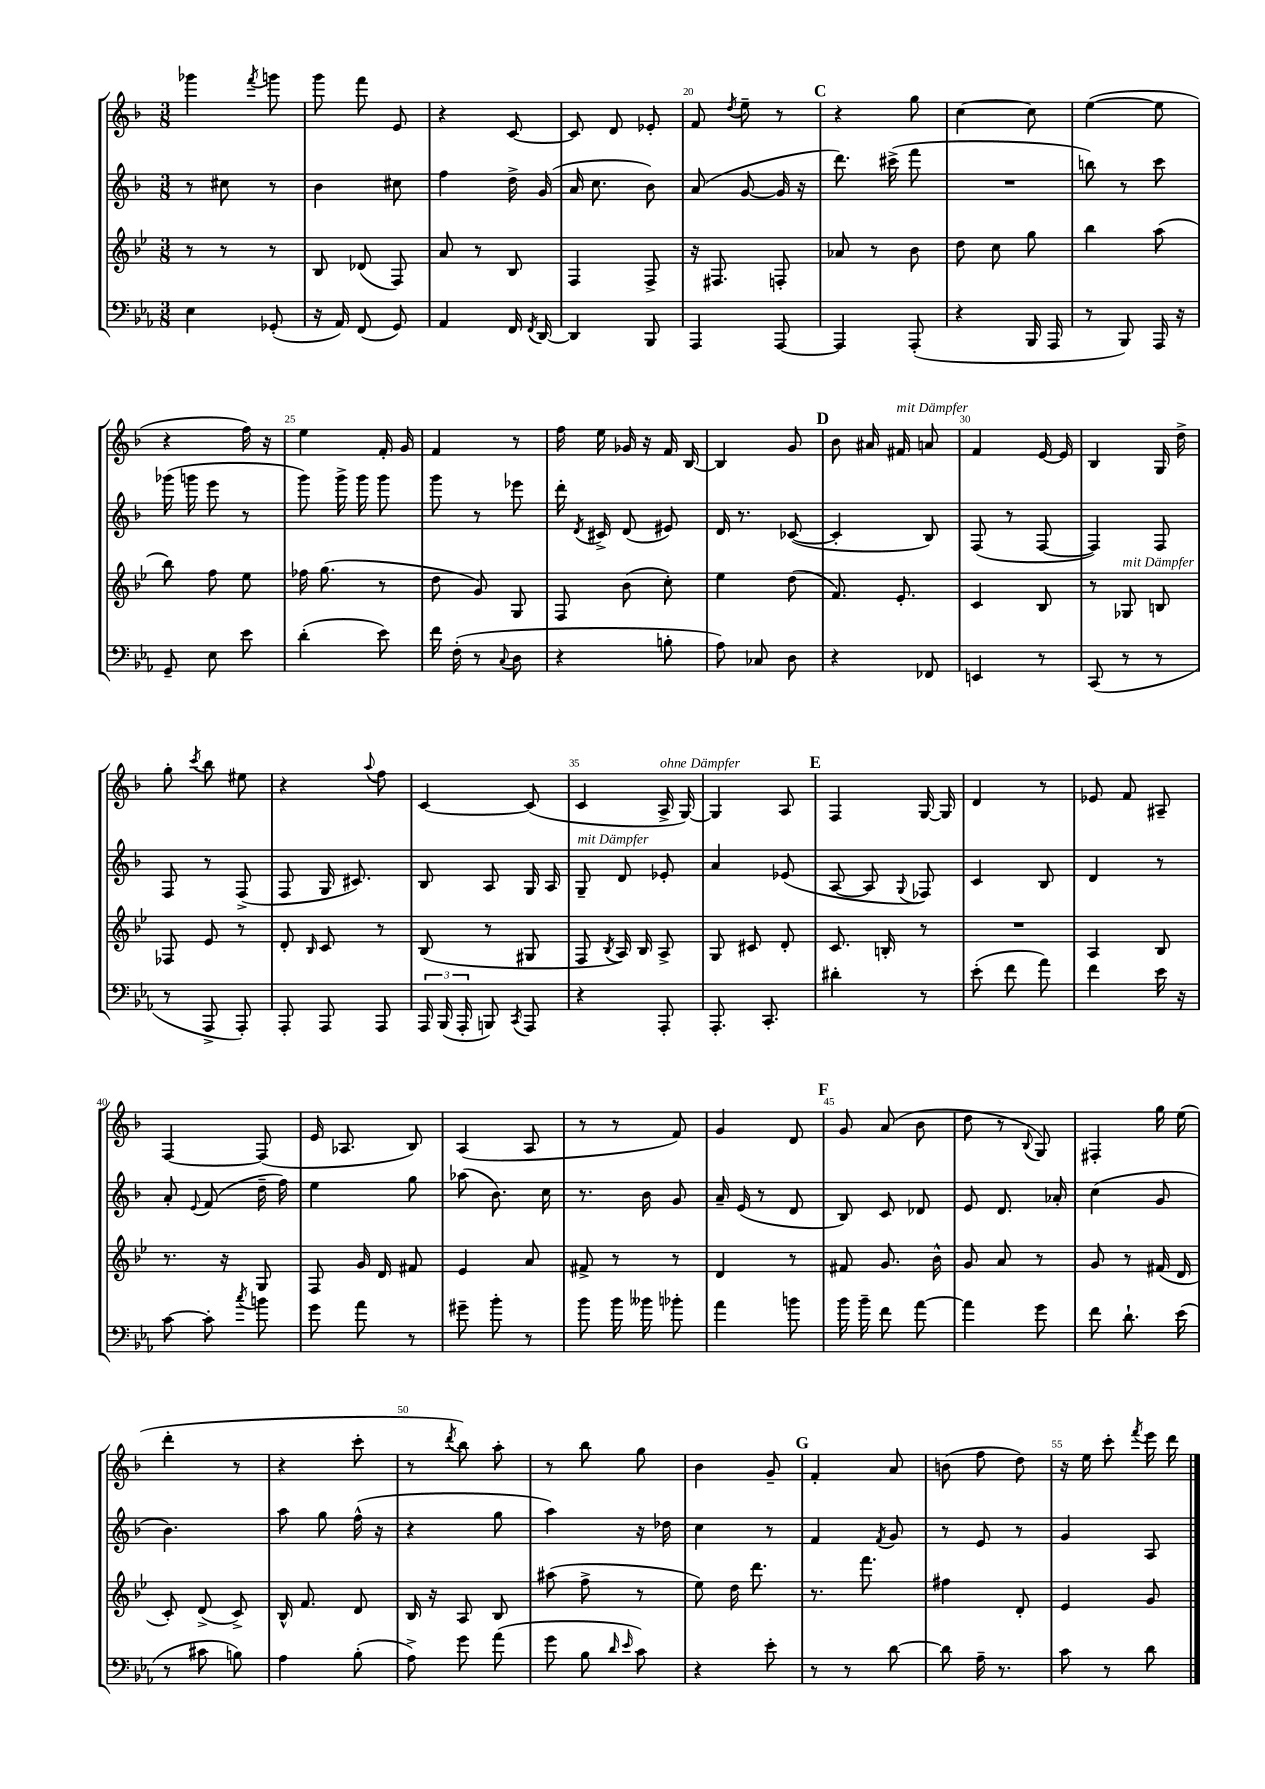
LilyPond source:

<<
\new StaffGroup <<
\new Staff = "s0" {
    \clef treble \key f \major \numericTimeSignature \time 3/8
    \autoBeamOff ges'''4 \acciaccatura { f'''8 } g'''8 |
    g'''8 f'''8 e'8 |
    r4 c'8~ |
    c'8 d'8 ees'8-. |
    f'8 \acciaccatura { d''8 } e''8-- r8 |
    \mark \markup { \bold "C" } r4 g''8 |
    c''4~ c''8 |
    e''4~( e''8 |
    r4 f''16) r16 |
    e''4 f'16-. g'16 |
    f'4 r8 |
    f''16 e''16 ges'16 r16 f'16 bes16~ |
    bes4 g'8 |
    \mark \markup { \bold "D" } bes'8 ais'16 fis'16^\markup { \italic "mit Dämpfer" } a'8 |
    f'4 e'16~ e'16 |
    bes4 g16 d''16-> |
    g''8-. \acciaccatura { c'''8 } bes''8 eis''8 |
    r4 \appoggiatura { a''8 } f''8 |
    c'4~ c'8( |
    c'4 a16->^\markup { \italic "ohne Dämpfer" } g16~) |
    g4 a8 |
    \mark \markup { \bold "E" } f4 g16~ g16 |
    d'4 r8 |
    ees'8 f'8 ais8-- |
    f4~ f8( |
    e'16 aes8. bes8) |
    a4( a8 |
    r8 r8 f'8) |
    g'4 d'8 |
    \mark \markup { \bold "F" } g'8 a'8( bes'8 |
    d''8 r8 \appoggiatura { bes8 } g8) |
    fis4-. g''16 e''16( |
    d'''4-. r8 |
    r4 c'''8-. |
    r8 \acciaccatura { d'''8 } bes''8) a''8-. |
    r8 bes''8 g''8 |
    bes'4 g'8-- |
    \mark \markup { \bold "G" } f'4-. a'8 |
    b'8( f''8 d''8) |
    r16 e''16 c'''8-. \acciaccatura { f'''8 } e'''16 d'''16 \bar "|." |
}
\new Staff = "s1" {
    \clef treble \key f \major \numericTimeSignature \time 3/8
    \autoBeamOff r8 cis''8 r8 |
    bes'4 cis''8 |
    f''4 d''16-> g'16( |
    a'16 c''8. bes'8) |
    a'8( g'8~ g'16 r16 |
    \mark \markup { \bold "C" } d'''8.) cis'''16->( f'''8 |
    R4. |
    b''8) r8 c'''8 |
    ges'''16( g'''16 e'''8 r8 |
    g'''8) g'''16-> g'''16 g'''8 |
    g'''8 r8 ees'''8 |
    d'''16-. \acciaccatura { d'8 } cis'16-> d'8( eis'8) |
    d'16 r8. ces'8~( |
    \mark \markup { \bold "D" } ces'4-. bes8) |
    f8( r8 f8~ |
    f4) f8 |
    f8 r8 f8->( |
    f8 g16 cis'8.) |
    bes8 a8 g16 a16 |
    g8--^\markup { \italic "mit Dämpfer" } d'8 ees'8-. |
    a'4 ees'8( |
    \mark \markup { \bold "E" } a8~ a8 \appoggiatura { g8 } fes8) |
    c'4 bes8 |
    d'4 r8 |
    a'8-. \appoggiatura { e'8 } f'8( d''16-- f''16) |
    e''4 g''8 |
    aes''8( bes'8.) c''16 |
    r8. bes'16 g'8 |
    a'16-- e'16( r8 d'8 |
    \mark \markup { \bold "F" } bes8) c'8 des'8 |
    e'8 d'8. aes'16-. |
    c''4( g'8 |
    bes'4.) |
    a''8 g''8 f''16-^( r16 |
    r4 g''8 |
    a''4) r16 des''16 |
    c''4 r8 |
    \mark \markup { \bold "G" } f'4 \acciaccatura { f'8 } g'8 |
    r8 e'8 r8 |
    g'4 a8 \bar "|." |
}
\new Staff = "s2" {
    \clef treble \key bes \major \numericTimeSignature \time 3/8
    \autoBeamOff r8 r8 r8 |
    bes8 des'8( f8) |
    a'8 r8 bes8 |
    f4 f8-> |
    r16 fis8. f8-. |
    \mark \markup { \bold "C" } aes'8 r8 bes'8 |
    d''8 c''8 g''8 |
    bes''4 a''8( |
    bes''8) f''8 ees''8 |
    fes''16 g''8.( r8 |
    d''8 g'8) g8 |
    f8 bes'8( c''8-.) |
    ees''4 d''8( |
    \mark \markup { \bold "D" } f'8.) ees'8.-. |
    c'4 bes8 |
    r8 ges8^\markup { \italic "mit Dämpfer" } b8 |
    fes8 ees'8 r8 |
    d'8-. \grace { bes16 } c'8 r8 |
    bes8( r8 gis8 |
    f8 \acciaccatura { bes8 } a16) bes16 a8-> |
    g8 cis'8 d'8-. |
    \mark \markup { \bold "E" } c'8. b16-. r8 |
    R4. |
    a4 bes8 |
    r8. r16 g8 |
    f8 g'16 d'16 fis'8 |
    ees'4 a'8 |
    fis'8-> r8 r8 |
    d'4 r8 |
    \mark \markup { \bold "F" } fis'8 g'8. bes'16-^ |
    g'8 a'8 r8 |
    g'8 r8 fis'16( d'16 |
    c'8-.) d'8->( c'8->) |
    bes16-^ f'8. d'8 |
    bes16 r16 a8 bes8 |
    ais''8( f''8-> r8 |
    ees''8) d''16 d'''8. |
    \mark \markup { \bold "G" } r8. f'''8. |
    fis''4 d'8-. |
    ees'4 g'8 \bar "|." |
}
\new Staff = "s3" {
    \clef bass \key ees \major \numericTimeSignature \time 3/8
    \autoBeamOff ees4 ges,8-.( |
    r16 aes,16) f,8( g,8) |
    aes,4 f,16 \acciaccatura { f,8 } d,16~ |
    d,4 bes,,8 |
    aes,,4 aes,,8~ |
    \mark \markup { \bold "C" } aes,,4 aes,,8-.( |
    r4 bes,,16 aes,,16 |
    r8 bes,,8) aes,,16 r16 |
    g,8-- ees8 ees'8 |
    d'4-.( ees'8) |
    f'16 f16-.( r8 \appoggiatura { c8 } d8 |
    r4 b8-. |
    aes8) ces8 d8 |
    \mark \markup { \bold "D" } r4 fes,8 |
    e,4 r8 |
    c,8( r8 r8 |
    r8 aes,,8-> aes,,8-.) |
    aes,,8-. aes,,8 aes,,8 |
    \tuplet 3/2 { aes,,16 bes,,16( aes,,16-. } b,,8) \acciaccatura { c,8 } aes,,8 |
    r4 aes,,8-. |
    aes,,8.-. c,8.-. |
    \mark \markup { \bold "E" } dis'4-. r8 |
    ees'8-.( f'8 aes'8) |
    f'4 ees'16 r16 |
    c'8~ c'8-. \acciaccatura { c''8 } b'8 |
    g'8 aes'8 r8 |
    gis'8-- bes'8-. r8 |
    bes'8 bes'16 beses'16 bes'8-. |
    aes'4 b'8 |
    \mark \markup { \bold "F" } bes'16 bes'16-- f'8 aes'8~ |
    aes'4 g'8 |
    f'8 d'8.-! ees'16( |
    r8 cis'8 b8) |
    aes4 bes8-.( |
    aes8->) g'8 aes'8( |
    g'8 bes8 \grace { d'16 ees'16 } c'8) |
    r4 ees'8-. |
    \mark \markup { \bold "G" } r8 r8 d'8~ |
    d'8 aes16-- r8. |
    c'8 r8 d'8 \bar "|." |
}
>>
>>
\layout { \context { \Score currentBarNumber = #16 \override BarNumber.break-visibility = ##(#f #t #t) barNumberVisibility = #(every-nth-bar-number-visible 5) } }
